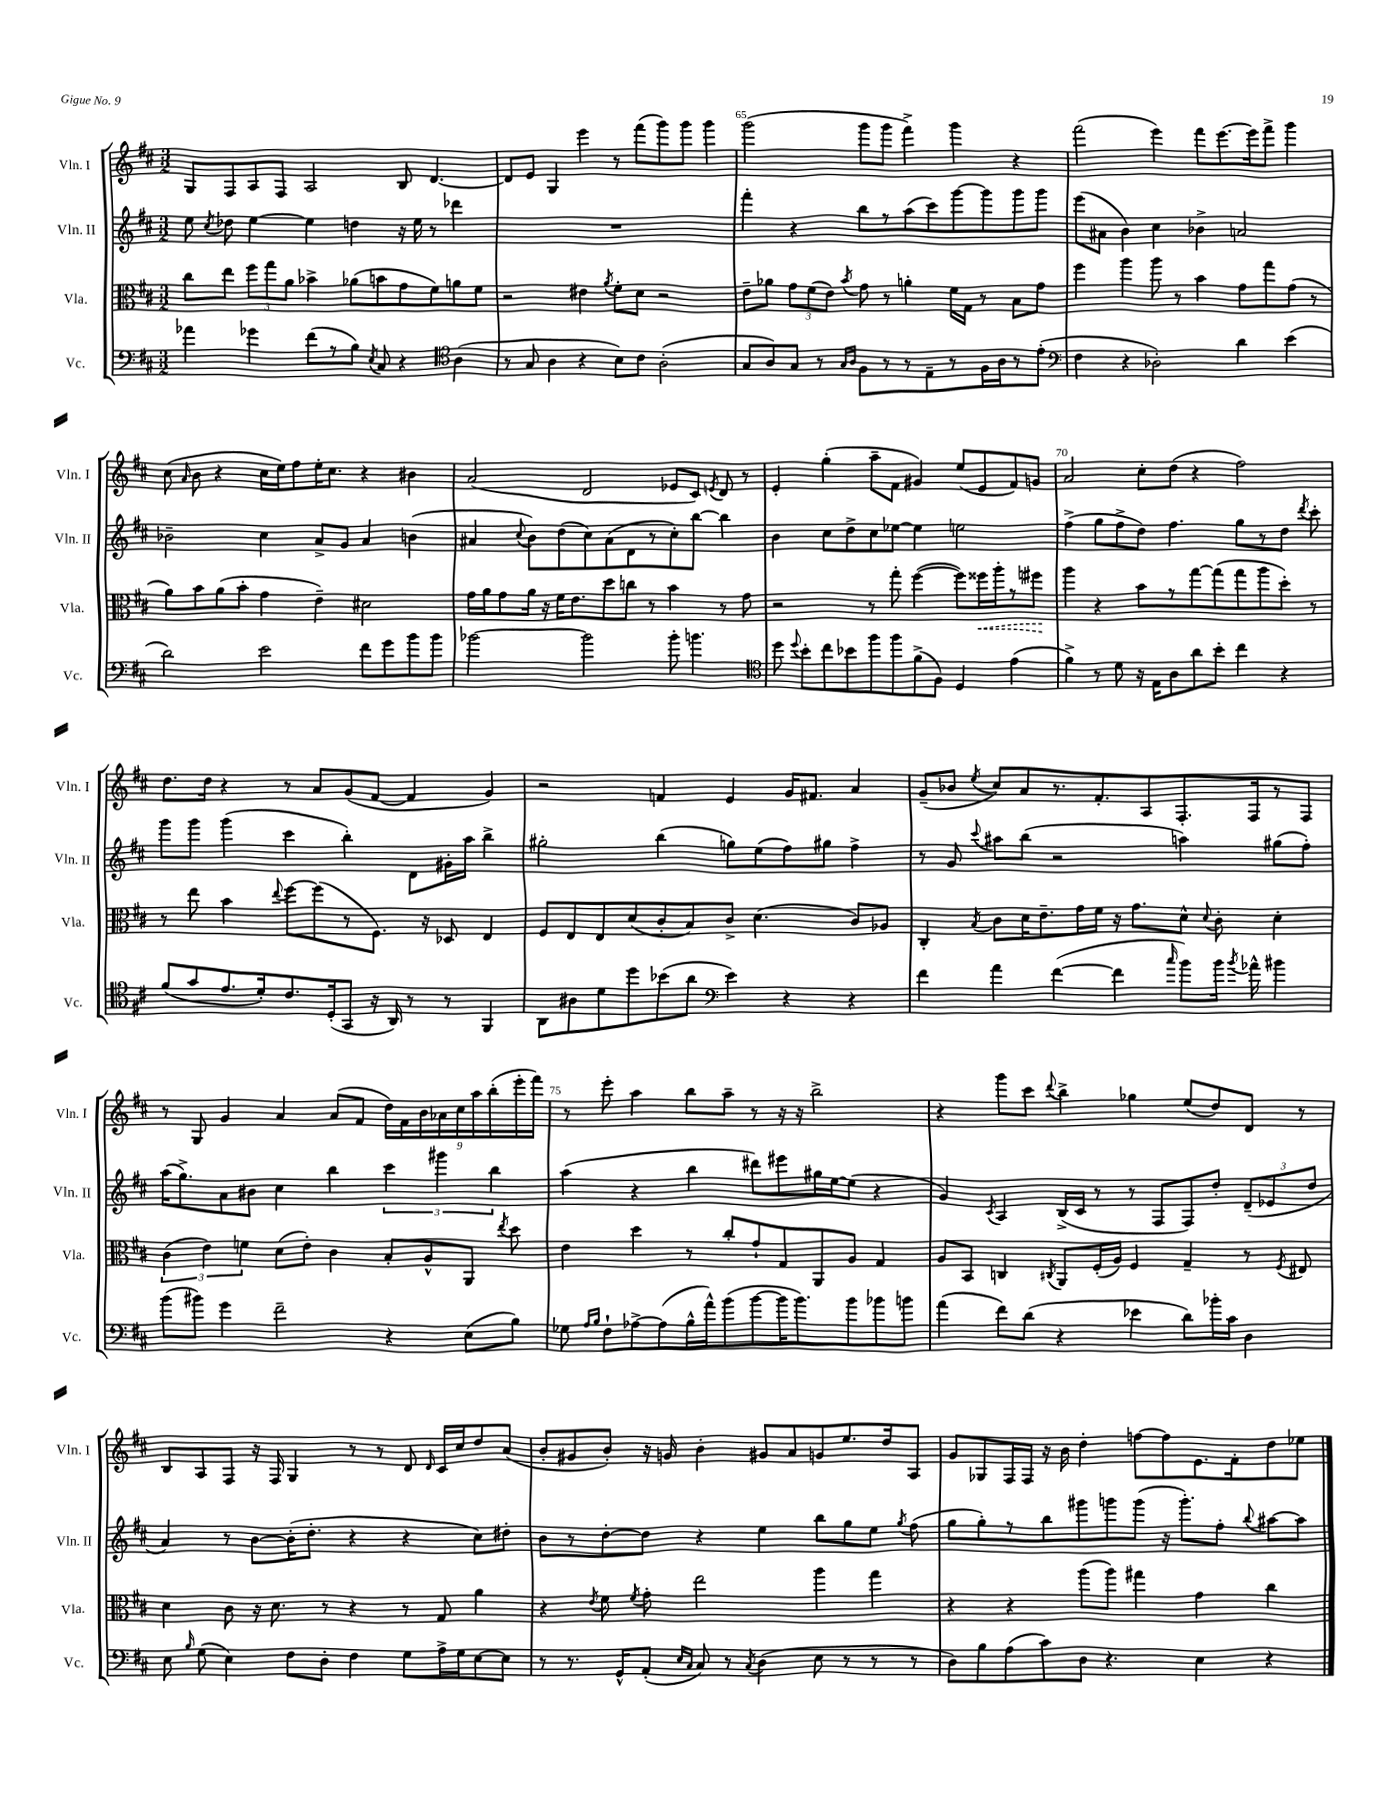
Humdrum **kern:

**kern	**kern	**dynam	**kern	**kern
*part4	*part3	*part3	*part2	*part1
*staff4	*staff3	*staff3	*staff2	*staff1
*I"Vc.	*I"Vla.	*	*I"Vln. II	*I"Vln. I
*I'Vc.	*I'Vla.	*	*I'Vln. II	*I'Vln. I
*clefF4	*clefC3	*	*clefG2	*clefG2
*k[f#c#]	*k[f#c#]	*	*k[f#c#]	*k[f#c#]
*M3/2	*M3/2	*	*M3/2	*M3/2
=63	=63	=63	=63	=63
4a-X\	8cc#\L	.	8ee\	8G/L
.	.	.	8qcc#/	.
.	8ee\J	.	8dd-X\	8F#/
4g-X\	12ff#\L	.	[4ee\	8A/
.	12gg\	.	.	.
.	.	.	.	8F#/J
.	12a\J	.	.	.
(8f#\L	4b-X^\	.	4ee\]	2A/
8r	.	.	.	.
8B\J)	(8a-X\L	.	4ddn\	.
8qE/	.	.	.	.
8C#/	8bn\	.	.	.
4r	8g\	.	16r	8B/
.	.	.	16ee\	.
.	8f#\)	.	8r	[4.d/
*clefC4	*	*	*	*
(4A\	8an\	.	4ddd-X\	.
.	8f#\J	.	.	.
=64	=64	=64	=64	=64
8r	2r	.	1.r	8d/L]
8G/	.	.	.	8e/J
4A\	.	.	.	4G/
4r	4e#X\	.	.	4eee\
.	8qa/	.	.	.
8B\L)	8f#'\L	.	.	8r
8c#\J	8d\J	.	.	(8fff#\L
(2A'\	2r	.	.	8ggg\)
.	.	.	.	8ggg\J
.	.	.	.	4ggg\
=65	=65	=65	=65	=65
8G/L	8e~\L	.	4fff#'\	(2ggg\
8A/)	8a-X\J	.	.	.
8G/J	12g\L	.	4r	.
.	(12f#\	.	.	.
8r	.	.	.	.
.	12e\J)	.	.	.
16qqG/LL	.	.	.	.
16qqA/JJ	8qb/	.	.	.
8F#\L	8g\	.	8bb\L	8ggg\L
8r	8r	.	8r	8ggg\J
8r	4an'\	.	(8aa\	4fff#^\)
8E~\	.	.	8ccc#\)	.
8r	16f#\LL	.	[8ggg\	4ggg\
.	16G\JJ	.	.	.
16F#\L	8r	.	8ggg\]	.
16A\J	.	.	.	.
8r	8B\L	.	8ggg\	4r
(8e'\J	8g\J	.	8ggg\J	.
=66	=66	=66	=66	=66
*clefF4	*	*	*	*
4F#\	4ff#\	.	(8eee\L	(2fff#\
.	.	.	8a#X\J	.
4r	4aa\	.	4b\)	.
2D-X'\)	8aa\	.	4cc#\	4eee\)
.	8r	.	.	.
.	4b\	.	4b-X^\	8fff#\L
.	.	.	.	[8.eee\
4d\	8g\L	.	2an/	.
.	.	.	.	16eee\k]
.	8gg\	.	.	8fff#^\J
(4e\	(8g\J	.	.	4ggg\
.	8r	.	.	.
!!LO:LB:g=z
=67	=67	=67	=67	=67
2d\)	8a\L)	.	2b-X~\	(8cc#\
.	.	.	.	16qqa/
.	8b\	.	.	8b\
.	(8a\	.	.	4r
.	8b'\J	.	.	.
2e\	4g\	.	4cc#\	16cc#\LL
.	.	.	.	16ee\J)
.	.	.	.	8ff#\
.	4e~\)	.	8a^/L	16ee'\K
.	.	.	.	8.cc#\J
.	.	.	8g/J	.
8f#\L	2d#X\	.	4a/	4r
8g\	.	.	.	.
8b\	.	.	(4bn\	4b#X\
8b\J	.	.	.	.
=68	=68	=68	=68	=68
[2b-X\	16g\LL	.	4a#X/	(2a/
.	16a\J	.	.	.
.	8g\	.	.	.
.	.	.	8qqcc#/	.
.	16a\Jk	.	8b\L)	.
.	16r	.	.	.
.	16f#\KL	.	(8dd\	.
.	8.e\	.	.	.
2b-\]	.	.	8cc#\)	2d/
.	8dd\	.	(8a#\	.
.	8ccn\J	.	8d\	.
.	8r	.	8r	.
8b-'\	4b\	.	8cc#'\)	8e-X/L
4.bn\	.	.	[8bb\J	8c#/J)
.	.	.	.	8qen/
.	8r	.	4bb\]	8d/
.	8g\	.	.	8r
=69	=69	=69	=69	=69
*clefC4	*	*	*	*
8dd\	2r	.	4b\	4e'/
8qqdd/	.	.	.	.
8b'\L	.	.	.	.
8cc#\	.	.	8cc#\L	(4gg'\
8b-X\	.	.	8dd^\	.
8ff#\	8r	.	8cc#\	8aa~\L
8ff#\	8gg'\	.	[8ee-X\J	8f#\J
(8f#^\	([4ff#\	.	4ee-\]	4g#X/)
8F#\J)	.	.	.	.
4D/	8ff#\L])	.	2een\	(8ee/L
!	!	!LO:HP:b	!	!
.	16ff##X\L	<	.	8e/
.	16aa'\J	.	.	.
(4e\	8r	.	.	8f#/)
.	8ff#X\J	.	.	8gn/J
.	.	[	.	.
=70	=70	=70	=70	=70
4f#^\)	4aa\	.	(4ff#^\	2a/
8r	4r	.	8gg\L	.
8d\	.	.	8ff#^\	.
16r	8b\L	.	8dd\J)	8cc#'\L
16E\KL	.	.	.	.
8A\	8r	.	4.ff#\	(8dd\J
8a\	[8gg\	.	.	4r
8b'\J	(8gg\]	.	.	.
4cc#\	8gg\	.	8gg\L	2ff#\)
.	8aa\	.	8r	.
4r	8dd'\J)	.	8dd\J	.
.	.	.	8qddd/	.
.	8r	.	8ccc#'\	.
!!LO:LB:g=z
=71	=71	=71	=71	=71
(8f#/L	8r	.	8ggg\L	8.dd\L
8g/	8ee\	.	8ggg\J	.
.	.	.	.	16dd\Jk
8.e/	4b\	.	(4ggg\	4r
16d'/k)	.	.	.	.
.	8qqee/	.	.	.
8.c#/	[8ff#\L	.	4ccc#\	8r
.	(8ff#\]	.	.	8a/L
(16D'/k	.	.	.	.
8GG/J	8r	.	4bb'\)	(8g/
16r	8.F#\J)	.	.	[8f#/J
16AA/)	.	.	.	.
8r	.	.	8d\L	4f#/]
.	16r	.	.	.
8r	8D-X/	.	16g#X'\L	.
.	.	.	16aa\JJ	.
4FF#/	4E/	.	4bb^\	4g/)
=72	=72	=72	=72	=72
8AA\L	8F#/L	.	2gg#X'\	2r
8A#X\	8E/	.	.	.
8d\	8E/	.	.	.
8dd\	(8d/	.	.	.
(8b-X\	8c#'/	.	(4bb\	4fn/
8a\J	8B/)	.	.	.
*clefF4	*	*	*	*
4e\)	8c#^/J	.	8ggn\L)	4e/
.	(4.d\	.	(8ee\	.
4r	.	.	8ff#\)	16g/KL
.	.	.	.	8.f#X/J
.	.	.	8gg#X\J	.
4r	8c#/L)	.	4ff#^\	4a/
.	8A-X/J	.	.	.
=73	=73	=73	=73	=73
4f#\	4C#'/	.	8r	(8g~/L
.	.	.	8g/	8b-X/J
.	8qB/	.	8qqccc#/	8qee/
4a\	8c#\L	.	8aa#X\L	8cc#/L)
.	16d\K	.	(8bb\J	8a/
.	8.e~\	.	.	.
([4f#\	.	.	2r	8.r
.	16g\L	.	.	.
.	16f#\JJ	.	.	8.f#'/
4f#\]	16r	.	.	.
.	8.g\L	.	.	.
.	.	.	.	8A/
16qqcc#/	.	.	.	.
8b\L)	8d^^\J	.	4aan\)	8.F#'/
.	8qqd/	.	.	.
16b\Jk	8c#'\	.	.	.
8qb/	.	.	.	.
16a-X^^\	.	.	.	16F#/k
4b#X\	4d'\	.	(8gg#X\L	8r
.	.	.	8ff#'\J)	8F#/J
!!LO:LB:g=z
=74	=74	=74	=74	=74
(8b\L	(6c#\	.	(16aa\KL	8r
.	.	.	8.gg^\)	.
8b#X\J)	.	.	.	8G/
.	6e\)	.	.	.
4g\	.	.	8a\	4g/
.	6fn\	.	.	.
.	.	.	8b#X\J	.
2f#~\	(8d\L	.	4cc#\	4a/
.	8e'\J)	.	.	.
.	4c#\	.	4bb\	(8a/L
.	.	.	.	8f#/J
4r	8B'/L	.	6ccc#\	18dd\LL)
.	.	.	.	18f#\
.	.	.	.	18b\
.	8A^^/	.	.	.
.	.	.	6ggg#X\	18a-X\
.	.	.	.	18cc#\
(8E\L	8AA/J	.	.	.
.	.	.	.	18aa\
.	.	.	6bb\	(18bb'\
.	8qee/	.	.	.
8B\J)	8dd\	.	.	.
.	.	.	.	18eee'\
.	.	.	.	18fff#\JJ)
=75	=75	=75	=75	=75
8G-X\	4e\	.	(4aa\	8r
16qqA/LL	.	.	.	.
16qqB/JJ	.	.	.	.
8F#`\L	.	.	.	8eee'\
[8A-X^\	4dd\	.	4r	4aa\
(8A-\]	.	.	.	.
16B^^\L	8r	.	4bb\	8bb\L
16a^^\J)	.	.	.	.
(8b\	8cc#'/L	.	.	8aa~\J
[8b\	8g`/	.	8ddd#X\L)	8r
16b\K]	8G/	.	8eee#X\	16r
8.b\)	.	.	.	16r
.	8AA/	.	16gg#X\L	2bb^\
.	.	.	[16ee\J	.
8b\	8A/J	.	(8ee\J]	.
8b-X\	4G/	.	4r	.
8bn\J	.	.	.	.
=76	=76	=76	=76	=76
(4a\	8A/L	.	4g/)	4r
.	8BB/J	.	.	.
.	.	.	8qc#/	.
8f#\L)	4Cn/	.	4A/	8ggg\L
(8d\J	.	.	.	8ccc#\J
.	8qC#X/	.	.	8qqddd/
4r	8AA/L	.	(16B^/LL	4bb^\
.	.	.	16c#/JJ	.
.	(16F#'/L	.	8r	.
.	16A/JJ)	.	.	.
4e-X\	4F#/	.	8r	4gg-X\
.	.	.	8F#/L	.
8d\L)	4G~/	.	8F#/)	(8ee/L
16b-X'\L	.	.	8dd'/J	8dd/)
16c#\JJ	.	.	.	.
4D\	8r	.	(12d~/L	8d/J
.	.	.	12e-X/	.
.	8qF#/	.	.	.
.	8E#X/	.	.	8r
.	.	.	12dd/J	.
!!LO:LB:g=z
=77	=77	=77	=77	=77
8E\	4d\	.	4a/)	8B/L
16qqB/	.	.	.	.
(8G\	.	.	.	8A/
4E\)	8c#\	.	8r	8F#/J
.	16r	.	[8b\L	16r
.	8.d\	.	.	16F#/
8F#\L	.	.	(16b'\K]	4G/
.	.	.	8.dd'\J	.
8D'\J	8r	.	.	.
4F#\	4r	.	4r	8r
.	.	.	.	8r
8G\L	8r	.	4r	8d/
.	.	.	.	16qqd/
16A^\L	8G/	.	.	16c#/LL
16G\J	.	.	.	16cc#/J
[8E\	4a\	.	8cc#\L)	8dd/
8E\J]	.	.	8dd#X'\J	(8a/J
=78	=78	=78	=78	=78
8r	4r	.	8b\L	8b'/L
8.r	.	.	8r	8g#X/
.	8qe/	.	.	.
.	8f#\	.	[8dd'\	8b'/J)
16GG^^/KL	.	.	.	.
.	8qf#/	.	.	.
(8AA'/J	8g'\	.	8dd\J]	16r
.	.	.	.	16gn/
16qqE/LL	.	.	.	.
16qqC#/JJ	.	.	.	.
8C#/)	2ee\	.	4r	4b'\
8r	.	.	.	.
8qC#/	.	.	.	.
(4D\	.	.	4ee\	8g#X/L
.	.	.	.	8a/
8E\	4aa\	.	8bb\L	8gn/
8r	.	.	8gg\	8.ee/
8r	4gg\	.	8ee\J	.
.	.	.	.	16dd/k
.	.	.	8qgg/	.
8r	.	.	(8ff#\	8A/J
=79	=79	=79	=79	=79
8D\L)	4r	.	8gg\L	8g/L
8B\	.	.	8gg'\)	8G-X/
(8A\	4r	.	8r	16F#/L
.	.	.	.	16F#/JJ
8c#\)	.	.	8bb\	16r
.	.	.	.	16b\
8D\J	(8aa\L	.	8ggg#X\	4dd'\
4.r	8aa\J)	.	8gggn\	.
.	4gg#X\	.	(8ggg\J	[8ffn\L
.	.	.	16r	8ff\]
.	.	.	8.ggg'\L)	.
4E\	4g\	.	.	8.e\
.	.	.	8ff#'\J	.
.	.	.	.	16f#'\k
.	.	.	8qqbb/	.
4r	4cc#\	.	[8aa#X\L	8dd\
.	.	.	8aa#\J]	8ee-X\J
==	==	==	==	==
*-	*-	*-	*-	*-
